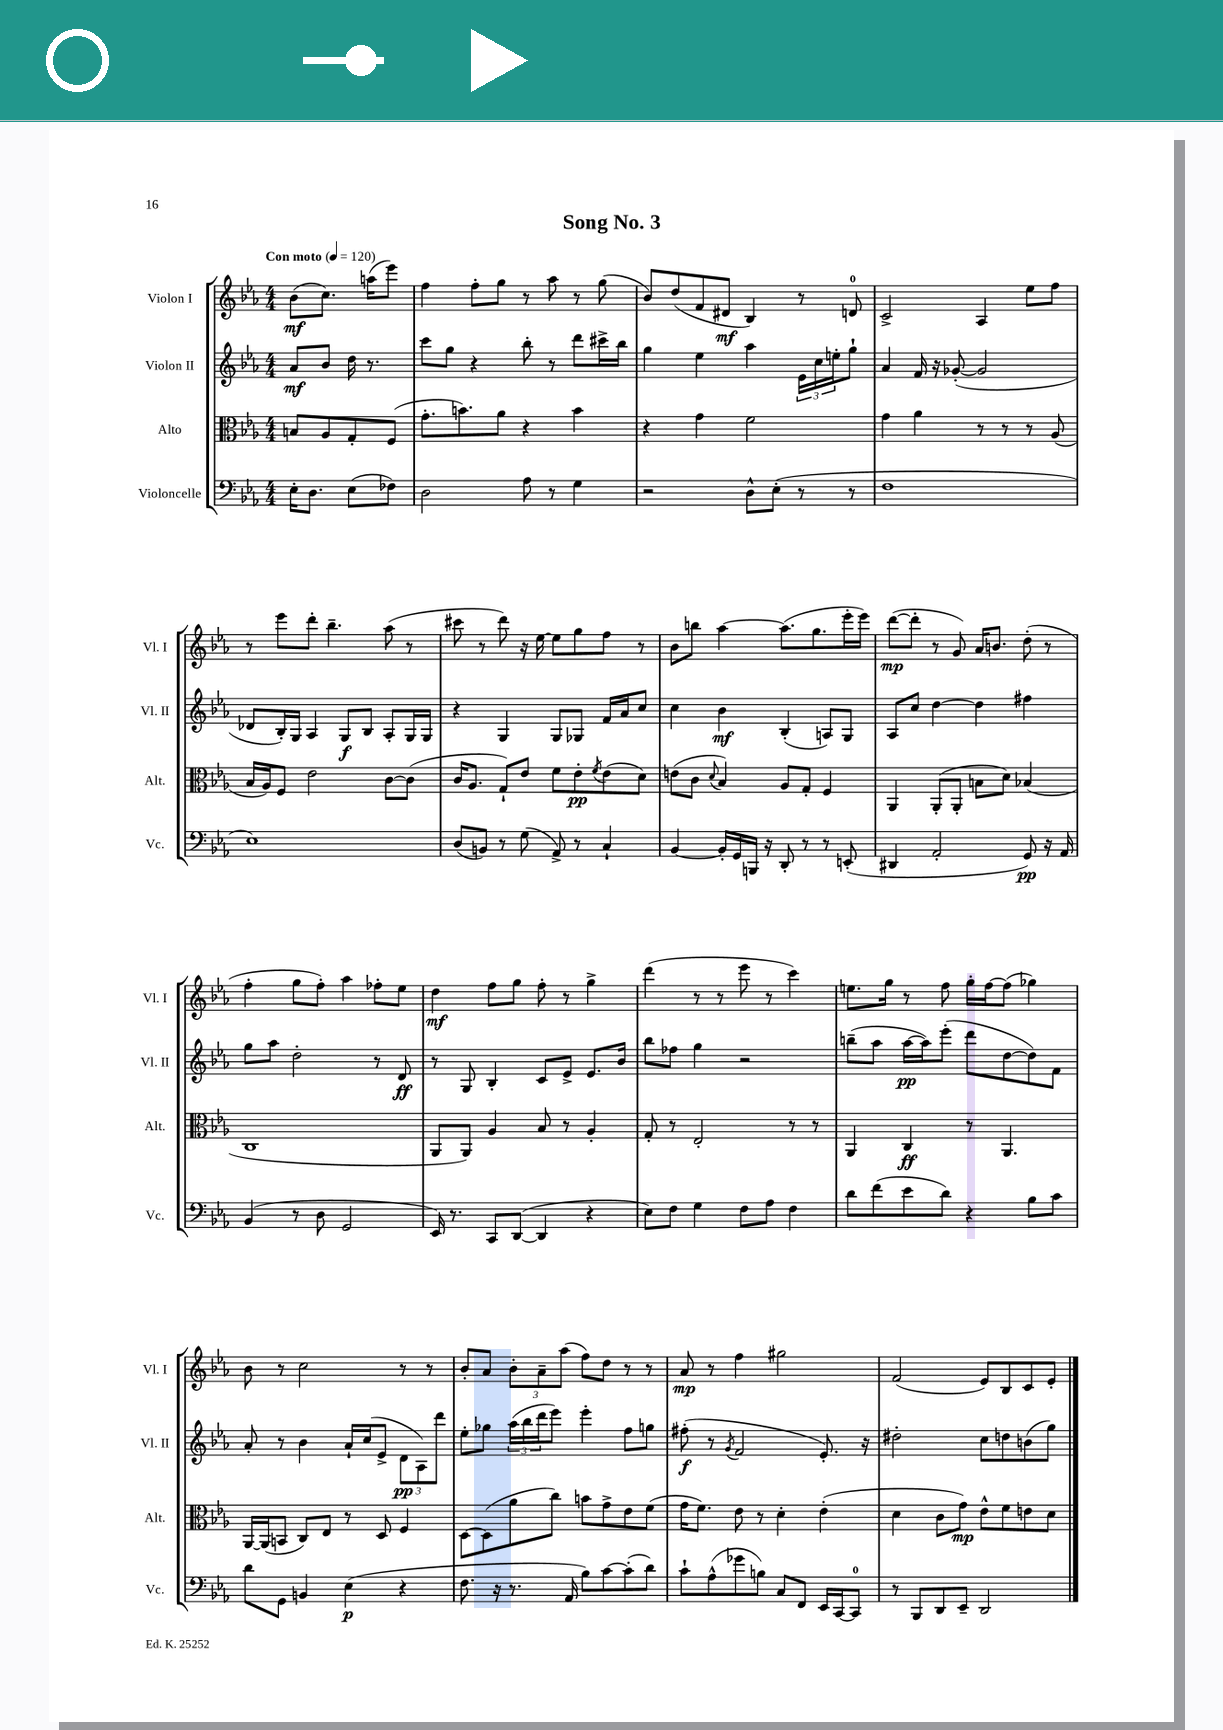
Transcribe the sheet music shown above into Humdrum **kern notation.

**kern	**kern	**kern	**kern
*staff4	*staff3	*staff2	*staff1
*clefF4	*clefC3	*clefG2	*clefG2
*k[b-e-a-]	*k[b-e-a-]	*k[b-e-a-]	*k[b-e-a-]
*M4/4	*M4/4	*M4/4	*M4/4
*MM120	*MM120	*MM120	*MM120
16E-'	8B	8a-	(8b-
8.D	.	.	.
.	8A-	8b-	8.cc)
(8E-	8G'	16dd	.
.	.	8.r	(16aa
8F-)	(8F	.	8eee-)
=	=	=	=
2D	8.g'	8ccc	4ff
.	.	8gg	.
.	8.b)	.	.
.	.	4r	8ff'
.	8a-	.	8gg
8A-	4r	8bb-'	8r
8r	.	8r	8aa-
4G	4b	8ddd	8r
.	.	16ccc#^	(8gg
.	.	16bb-	.
=	=	=	=
2r	4r	4gg	8b-)
.	.	.	(8dd
.	4g	4ee-	8f
.	.	.	8d#
8D^^	2f	4aa-	4B-)
(8E-'	.	.	.
8r	.	24e-	8r
.	.	24cc	.
.	.	24ee'	.
8r	.	8gg`	8d
=	=	=	=
1F	4g	4a-	2c^
.	4a-	16f	.
.	.	16r	.
.	.	([8g-'	.
.	8r	2g-]	4A-
.	8r	.	.
.	8r	.	8ee-
.	(8A-	.	8ff
=	=	=	=
1E-)	16B-	8d-	8r
.	16A-)	.	.
.	8F	16B-')	8eee-
.	.	16G	.
.	2e-	4A-	8ddd'
.	.	.	4.bb-~
.	.	8G	.
.	.	8B-	.
.	[8c	8A-'	(8aa-
.	(8c]	16G	8r
.	.	16G	.
=	=	=	=
(8D	16c	4r	8ccc#
.	8.A-	.	.
8BB)	.	.	8r
8r	8G`)	4G	8ddd)
(8G	8e-	.	16r
.	.	.	[16ee-
8AA-^)	8f	8G	8ee-]
8r	8e-'	8G-	8gg
.	8qf	.	.
4C`	(8e-	16f	8ff
.	.	16a-	.
.	8d)	8cc	8r
=	=	=	=
[4BB-	(8e	4cc	8b-
.	8c	.	8bb
.	8qqd	.	.
16BB-']	4B-)	4b-	[4aa-
16GG	.	.	.
16BBB	.	.	.
16r	.	.	.
8DD'	8A-	(4B-'	(8.aa-]
8r	8G'	.	.
.	.	.	8.gg
8r	4F	8A)	.
(8EE'	.	8G	16eee-'
.	.	.	16eee-)
=	=	=	=
4DD#	4AA-	8A-	([8ddd
.	.	8cc	8ddd']
2AA-'	(8AA-'	[4dd	8r
.	8AA-'	.	8g)
.	8B	4dd]	16a-
.	.	.	8.b
.	8d)	.	.
8GG)	(4B-	4ff#	(8dd'
16r	.	.	8r
16AA-	.	.	.
=	=	=	=
(4BB-	1C	8gg	4ff'
.	.	8aa-	.
8r	.	2dd'	8gg
8D	.	.	8ff')
2GG	.	.	4aa-
.	.	8r	8ff-'
.	.	8d	8ee-
=	=	=	=
16EE-)	8AA-	8r	4dd
8.r	.	.	.
.	8AA-)	8G	.
8CC	4A-	4B-'	8ff
([8DD	.	.	8gg
4DD]	8B-	8c	8ff'
.	8r	8e-^	8r
4r	4A-'	8.e-	4gg^
.	.	16b-	.
=	=	=	=
8E-)	8G'	8bb-	(4ddd
8F	8r	8ff-	.
4G	2E-'	4gg	8r
.	.	.	8r
8F	.	2r	8eee-
8A-	.	.	8r
4F	8r	.	4ccc)
.	8r	.	.
=	=	=	=
8d	4AA-	(8bb~	8.ee
(8f	.	8aa-	.
.	.	.	16gg
8e-	4C	[16aa-	8r
.	.	16aa-])	.
8d)	.	(8eee-'	8ff
4r	8r	8ddd	16gg'
.	.	.	[16ff
.	4.AA-	[8dd	(8ff]
8B-	.	8dd])	4gg-)
8c	.	8f	.
=	=	=	=
8d	[16AA-	8a-'	8b-
.	(16AA-]	.	.
8GG	8BB	8r	8r
4BB	8C)	4b-	2cc
.	8E-	.	.
(4E-	8r	16a-`	.
.	.	(16cc	.
.	8D	8e-^	.
4r	4F	12d	8r
.	.	12A-)	.
.	.	.	8r
.	.	12ddd	.
=	=	=	=
8.F	[8D	8ee-'	8b-'
.	(8D]	8gg-	8a-
16r	.	.	.
8.r	8a-	(24aa-	12b-'
.	.	24bb-	.
.	.	24ddd	12a-~
.	8cc)	8eee-)	.
.	.	.	(12aa-
16AA-	.	.	.
8B-)	8b	4eee-'	8ff)
[8c	8g^	.	8dd
(8c']	8e-	8ff	8r
8d)	(8f	8gg	8r
=	=	=	=
8c`	16g	(8ff#'	8a-
.	8.f)	.	.
(8A-^^	.	8r	8r
.	.	8qg	.
8g-	8e-	2f	4ff
8B)	8r	.	.
8C	4d'	.	2gg#
8FF	.	.	.
16EE-	(4e-'	8.e-')	.
[16CC	.	.	.
8CC]	.	.	.
.	.	16r	.
=	=	=	=
8r	4d	2dd#'	(2f
8BBB-	.	.	.
8DD	8c	.	.
8EE-~	8g)	.	.
2DD	8e-^^	8cc	8e-)
.	8f	8dd	8B-
.	8e	(8b	8c
.	8d	8gg)	8e-'
==	==	==	==
*-	*-	*-	*-
